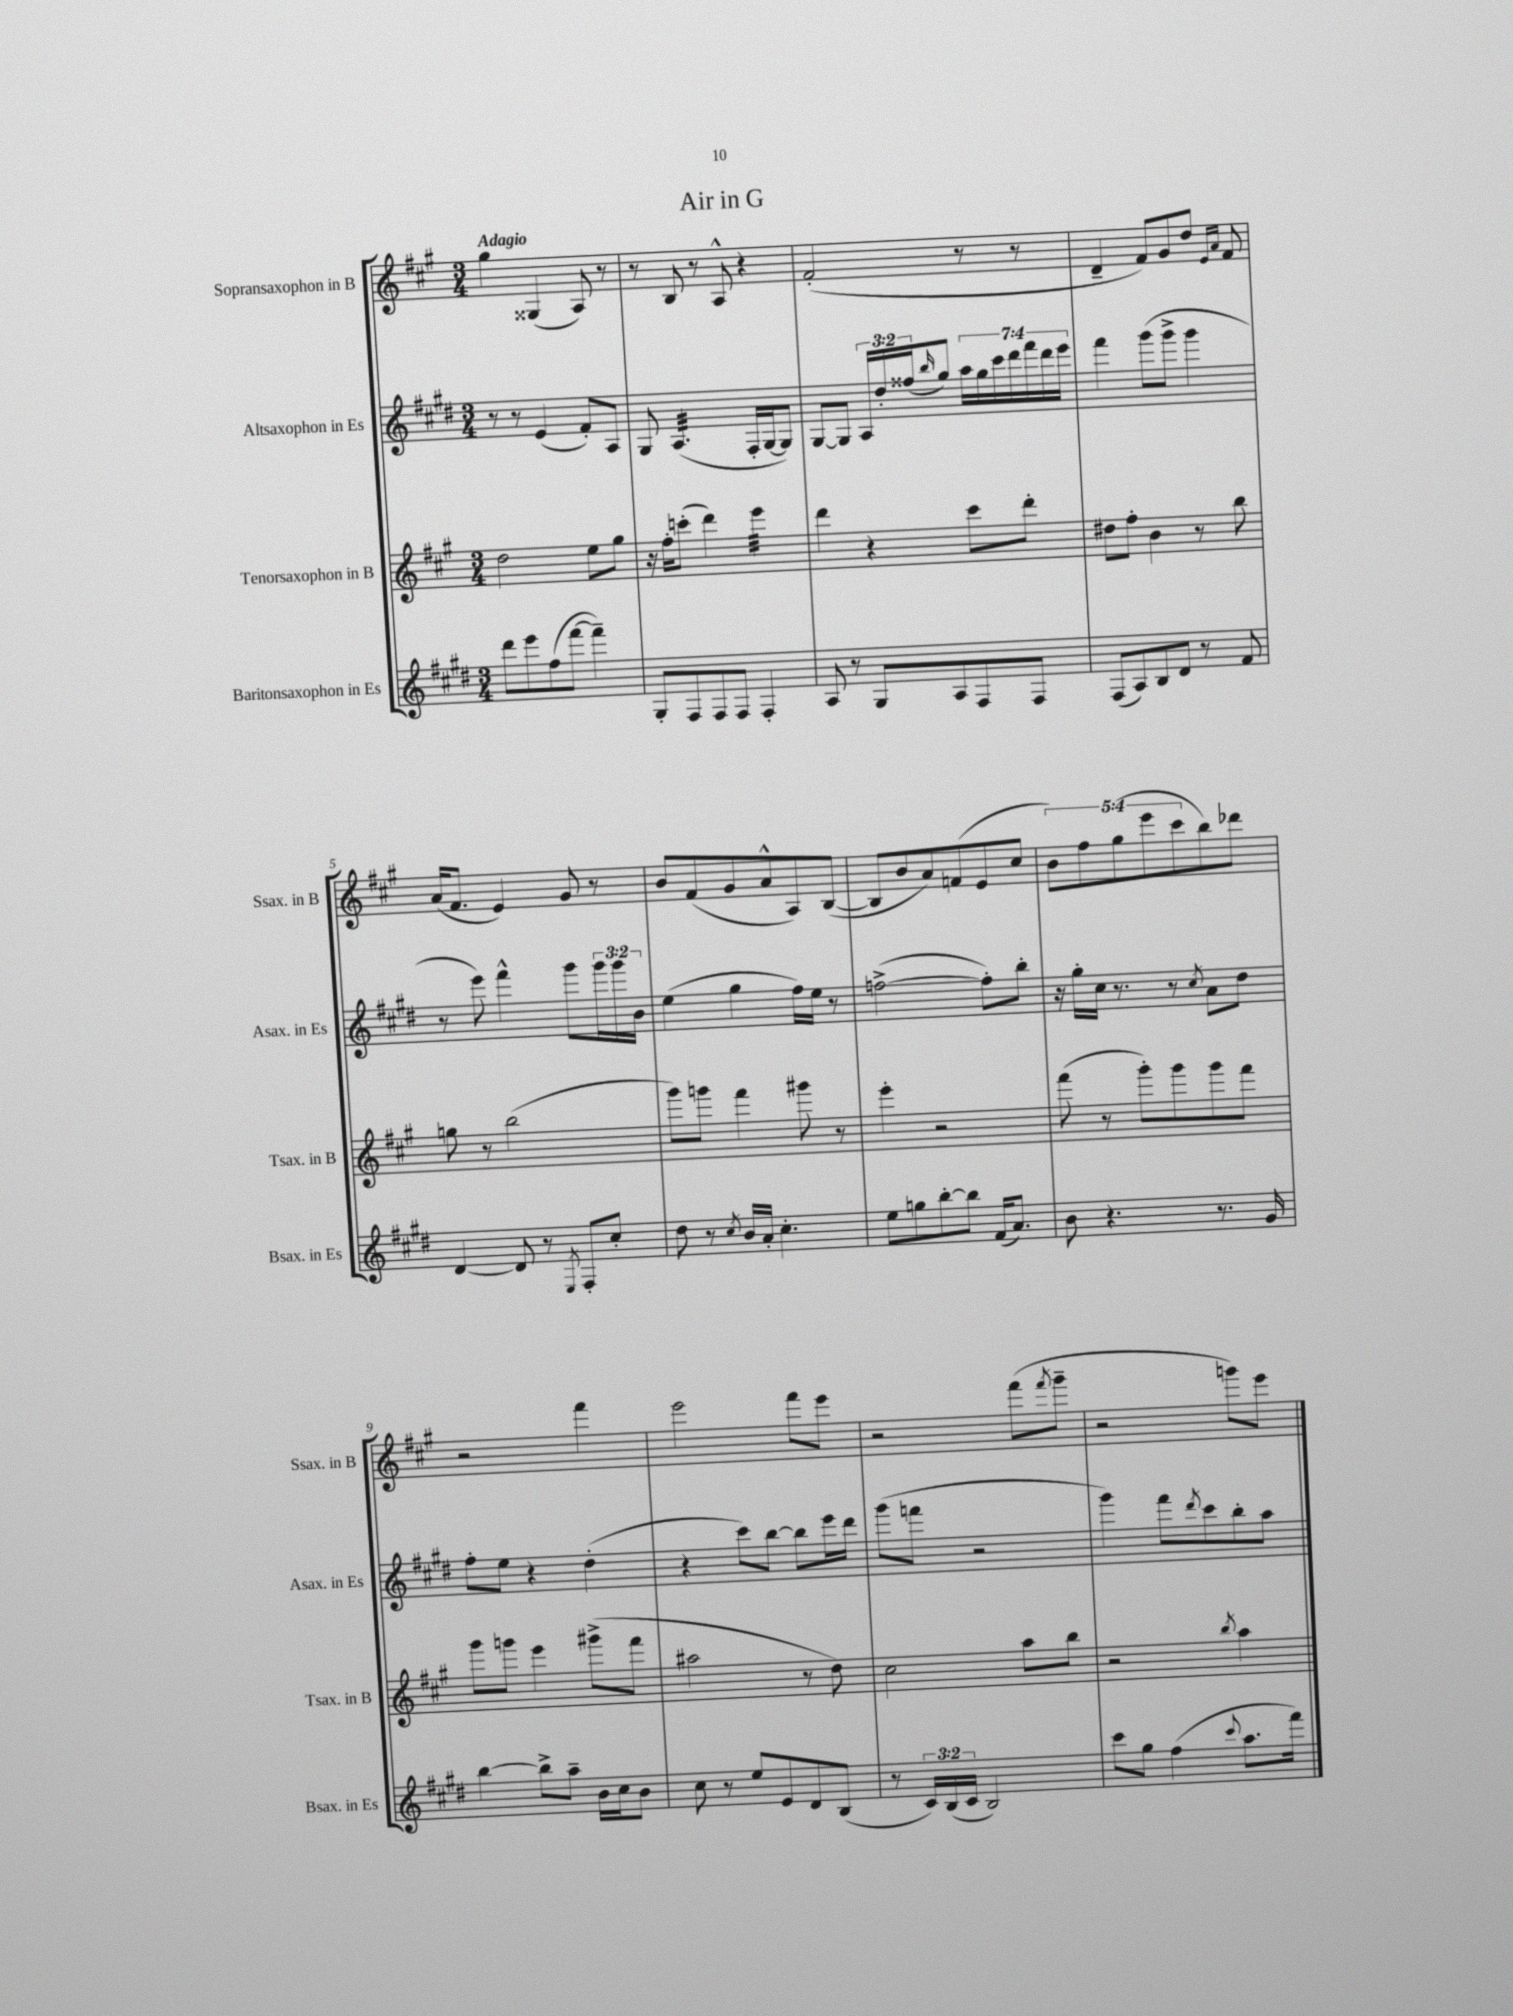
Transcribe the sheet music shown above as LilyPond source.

\header { title = "Air in G" }
<<
\new StaffGroup <<
\new Staff = "s0" \with { instrumentName = "Sopransaxophon in B" shortInstrumentName = "Ssax. in B" } {
    \clef treble \key a \major \numericTimeSignature \time 3/4 \override Staff.TupletNumber.text = #tuplet-number::calc-fraction-text \tempo "Adagio"
    gis''4 gisis4( a8) r8 |
    r8 b8 r8 a8-^ r4 |
    fis'2-.( r8 r8 |
    d'4-- fis'8) gis'8 d''8 \grace { e'16 a'16 } fis'8 |
    a'16( fis'8. e'4) gis'8 r8 |
    b'8 fis'8( gis'8 a'8-^ a8) b8~( |
    b8 b'8 a'8) f'8( e'8 cis''8 |
    \tuplet 5/4 { b'8) fis''8 gis''8( e'''8 cis'''8 } b''8) des'''8 |
    r2 fis'''4 |
    e'''2 fis'''8 e'''8 |
    r2 fis'''8( \acciaccatura { fis'''8 } gis'''8-- |
    r2 g'''8) e'''8 \bar "|." |
}
\new Staff = "s1" \with { instrumentName = "Altsaxophon in Es" shortInstrumentName = "Asax. in Es" } {
    \clef treble \key e \major \numericTimeSignature \time 3/4 \override Staff.TupletNumber.text = #tuplet-number::calc-fraction-text
    r8 r8 e'4( fis'8-.) a8 |
    gis8 a4.:32( fis16-. gis16~ gis8) |
    gis8~ gis8 \tuplet 3/2 { a16 dis''16-. fisis''16( } \grace { b''16 } gis''8) \tuplet 7/4 { a''16 gis''16 cis'''16 dis'''16 fis'''16 dis'''16 e'''16 } |
    fis'''4 gis'''8( gis'''8-> gis'''4 |
    r8 e'''8) fis'''4-^ gis'''8 \tuplet 3/2 { gis'''16 gis'''16 b'16 } |
    e''4( gis''4 fis''16) e''16 r8 |
    f''2~->( f''8-.) b''8-. |
    r16 gis''16-. cis''16 r8. r8 \acciaccatura { cis''8 } a'8 dis''8 |
    fis''8-. e''8 r4 dis''4-.( |
    r4 cis'''8) b''8~ b''8 e'''16 dis'''16 |
    gis'''8( f'''8 r2 |
    gis'''4) fis'''8 \acciaccatura { dis'''8 } cis'''8 b''8-. a''8 \bar "|." |
}
\new Staff = "s2" \with { instrumentName = "Tenorsaxophon in B" shortInstrumentName = "Tsax. in B" } {
    \clef treble \key a \major \numericTimeSignature \time 3/4
    d''2 e''8 gis''8 |
    r16 fis''16-. c'''8-.( d'''4) e'''4:32 |
    d'''4 r4 cis'''8 d'''8-. |
    dis''8 fis''8-. b'4 r8 b''8 |
    g''8 r8 b''2( |
    gis'''8) g'''8 fis'''4 gis'''8 r8 |
    e'''4-. r2 |
    fis'''8( r8 gis'''8-.) gis'''8 gis'''8 fis'''8 |
    gis'''8 g'''8 e'''4 gis'''8->( fis'''8 |
    ais''2 r8 d''8) |
    cis''2 a''8 b''8 |
    r2 \acciaccatura { b''8 } a''4 \bar "|." |
}
\new Staff = "s3" \with { instrumentName = "Baritonsaxophon in Es" shortInstrumentName = "Bsax. in Es" } {
    \clef treble \key e \major \numericTimeSignature \time 3/4 \override Staff.TupletNumber.text = #tuplet-number::calc-fraction-text
    dis'''8 e'''8 fis''8( fis'''8~ fis'''4--) |
    gis8-. fis8 fis8 fis8 fis4-. |
    a8 r8 gis8 a8 fis8 fis8 |
    fis8( a8) b8 dis'8 r8 fis'8 |
    dis'4~ dis'8 r8 \acciaccatura { e8 } fis8-. cis''8-. |
    dis''8 r8 \acciaccatura { cis''8 } b'16 a'16-. cis''4.-. |
    e''8 g''8 b''8~-. b''8 fis'16( a'8.) |
    b'8 r4. r8. gis'16 |
    b''4~ b''8-> a''8-- b'16 cis''16 b'8 |
    cis''8 r8 e''8 e'8 dis'8 b8( |
    r8 \tuplet 3/2 { cis'16) b16( cis'16 } b2) |
    cis'''8 gis''8 fis''4( \appoggiatura { cis'''8 } a''8. fis'''16) \bar "|." |
}
>>
>>
